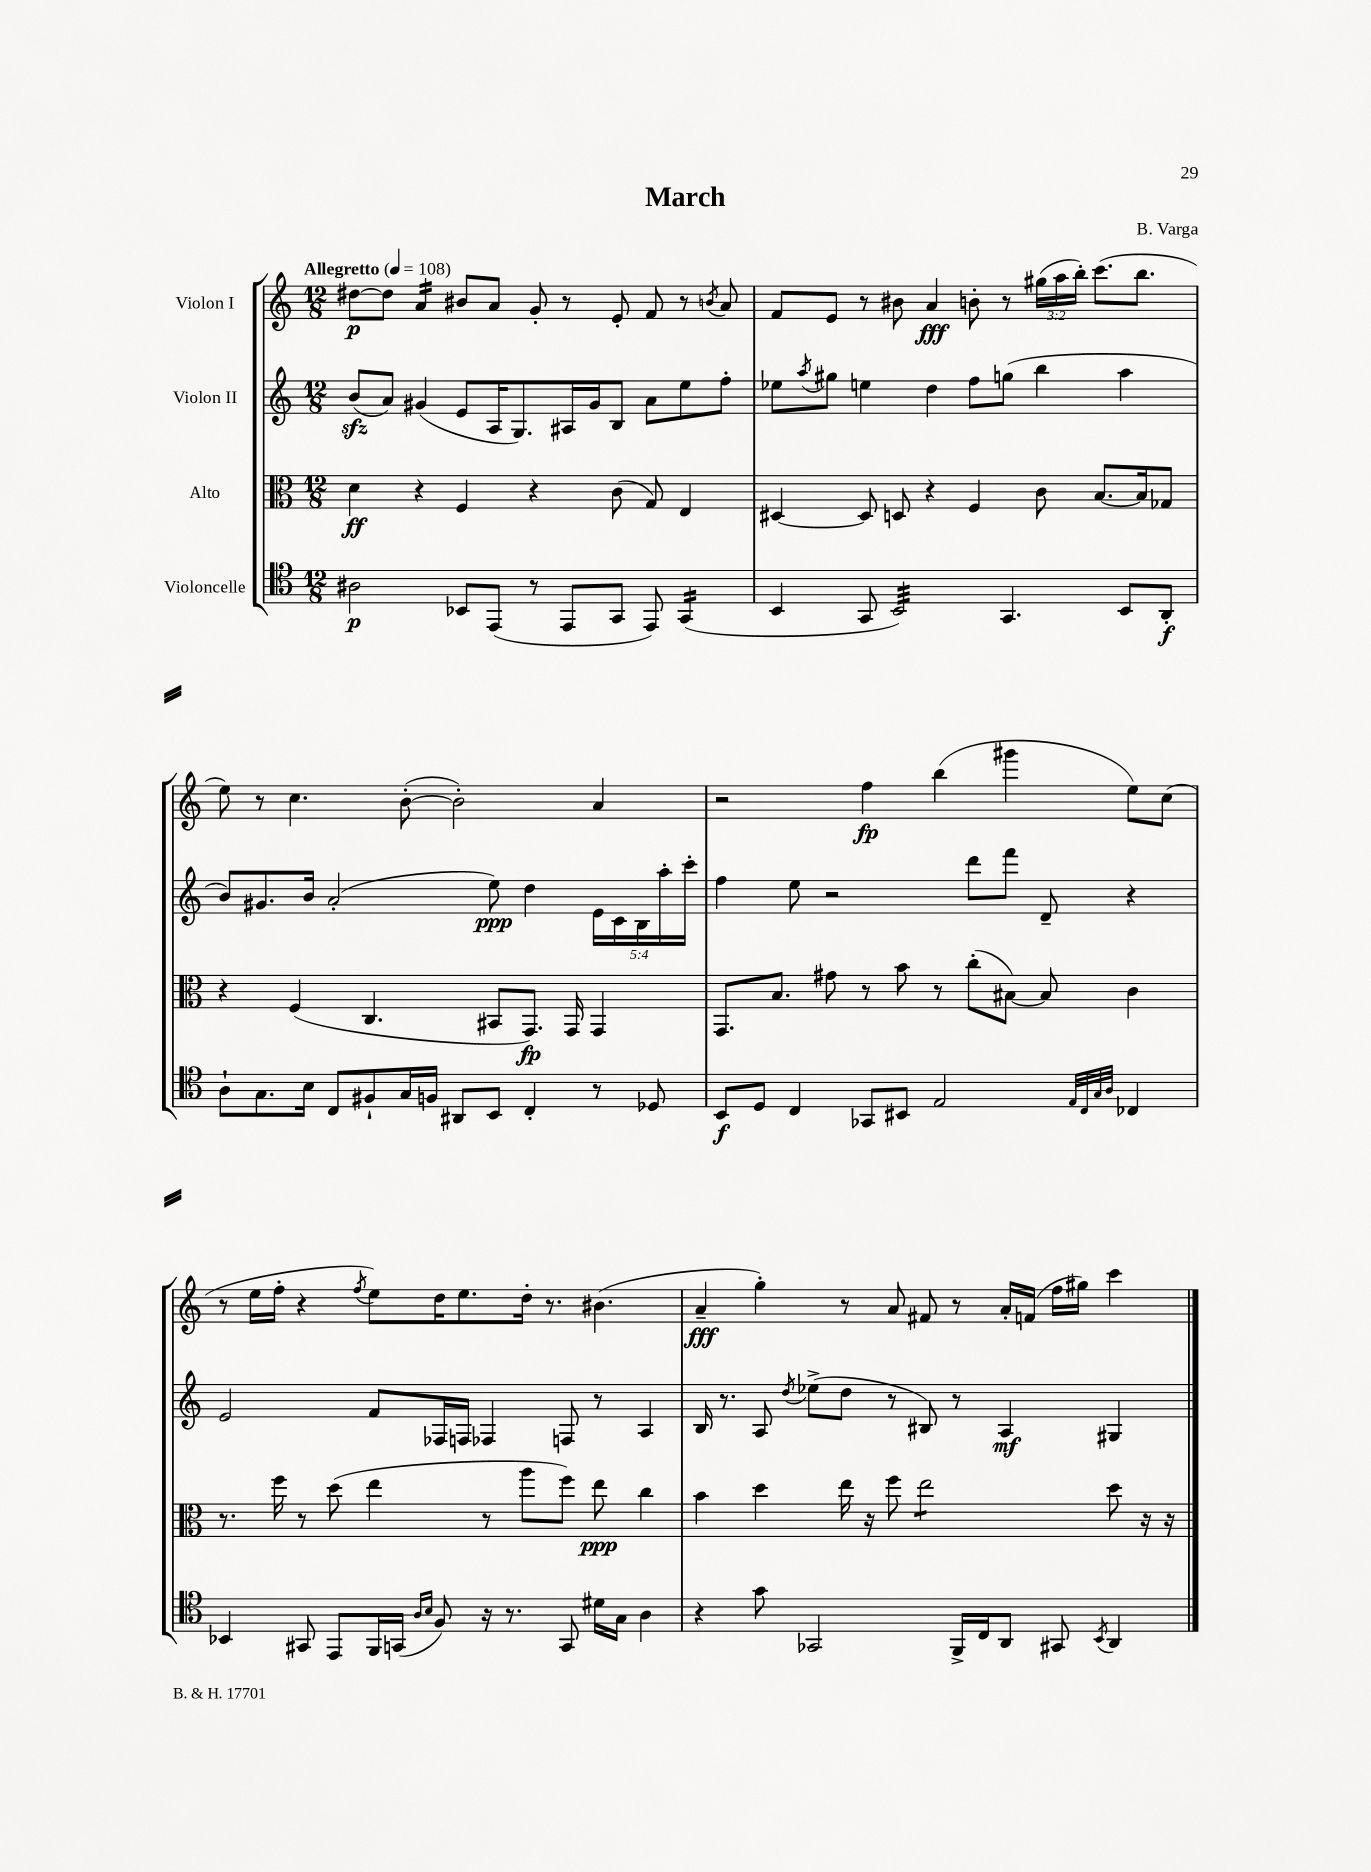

**kern	**kern	**kern	**kern
*staff4	*staff3	*staff2	*staff1
*clefC4	*clefC3	*clefG2	*clefG2
*k[]	*k[]	*k[]	*k[]
*M12/8	*M12/8	*M12/8	*M12/8
*MM108	*MM108	*MM108	*MM108
2A#\	4d\	(8b/L	[8dd#\L
.	.	8a/J)	8dd#\]J
.	4r	(4g#/	4a/
8BB-/L	4F/	8e/L	8b#/L
(8EE/J	.	16A/K	8a/J
.	.	8.G/)	.
8r	4r	.	8g'/
8EE/L	.	16A#/L	8r
.	.	16g#/J	.
8GG/J	(8c\	8B/J	8e'/
8EE/)	8G/)	8a\L	8f/
(4GG/	4E/	8ee\	8r
.	.	.	8qb/
.	.	8ff'\J	8a/
=	=	=	=
4BB/	[4D#/	8ee-\L	8f/L
.	.	8qaa/	.
.	.	8gg#\J	8e/J
8GG/	8D#/]	4ee\	8r
2BB/)	8D/	.	8b#\
.	4r	4dd\	4a/
.	4F/	8ff\L	8b'\
4.GG/	.	(8gg\J	8r
.	8c\	4bb\	(24gg#\LL
.	.	.	24aa\
.	.	.	24bb'\JJ)
.	[8.B/L	.	(8.ccc\L
8BB/L	.	4aa\	.
.	16B/]k	.	8.bb\J
8AA'/J	8G-/J	.	.
=	=	=	=
8A`\L	4r	8b/L)	8ee\)
8.G\	.	8.g#/	8r
.	(4F/	.	4.cc\
16B\Jk	.	16b/Jk	.
8C/L	.	(2a'/	.
8F#`/	4.C/	.	.
16G/L	.	.	([8b'\
16F/JJ	.	.	.
8AA#/L	.	.	2b'\])
8BB/J	8BB#/L	8ee\)	.
4C'/	8.GG/J)	4dd\	.
.	16GG/	.	.
8r	4GG/	20e\LL	4a/
.	.	20c\	.
.	.	20B\	.
8D-/	.	.	.
.	.	20aa'\	.
.	.	20ccc'\JJ	.
=	=	=	=
8BB/L	8.GG/L	4ff\	2r
8D/J	.	.	.
.	8.B/J	.	.
4C/	.	8ee\	.
.	8g#\	2r	.
8GG-/L	8r	.	4ff\
8BB#/J	8b\	.	.
2E/	8r	.	(4bb\
.	(8cc'\L	8ddd\L	.
.	[8B#\J)	8fff\J	4ggg#\
.	8B#/]	8d~/	.
32qqE/LLL	.	.	.
32qqC/	.	.	.
32qqG/	.	.	.
32qqA/JJJ	.	.	.
4C-/	4c\	4r	8ee\L)
.	.	.	(8cc\J
=	=	=	=
4BB-/	8.r	2e/	8r
.	.	.	16ee\LL
.	16ff\	.	16ff'\JJ
8GG#/	8r	.	4r
8EE/L	(8dd\	.	.
.	.	.	8qff/
16FF/L	4ee\	8f/L	8ee\L)
(16GG/JJ	.	.	.
16qqA/LL	.	.	.
16qqB/JJ	.	.	.
8F/)	.	16F-/L	16dd\K
.	.	16F/JJ	8.ee\
16r	8r	4F-/	.
8.r	.	.	.
.	8aa\L	.	16dd'\Jk
.	.	.	8.r
8GG/	8ff\J)	8F/	.
16d#\LL	8ee\	8r	(4.b#\
16G\JJ	.	.	.
4A\	4cc\	4A/	.
=	=	=	=
4r	4b\	16B/	4a~/
.	.	8.r	.
8g\	4dd\	8A/	4gg'\)
.	.	8qdd/	.
2GG-/	.	(8ee-^\L	.
.	16ee\	8dd\J	8r
.	16r	.	.
.	8ff\	8r	8a/
.	2ee\	8B#/)	8f#/
16FF^/LL	.	8r	8r
16C/J	.	.	.
8AA/J	.	4A/	16a'/LL
.	.	.	(16f/JJ
8GG#/	.	.	16ff\LL
.	.	.	16gg#\JJ)
8qBB/	.	.	.
4AA/	8dd\	4G#/	4ccc\
.	16r	.	.
.	16r	.	.
==	==	==	==
*-	*-	*-	*-
